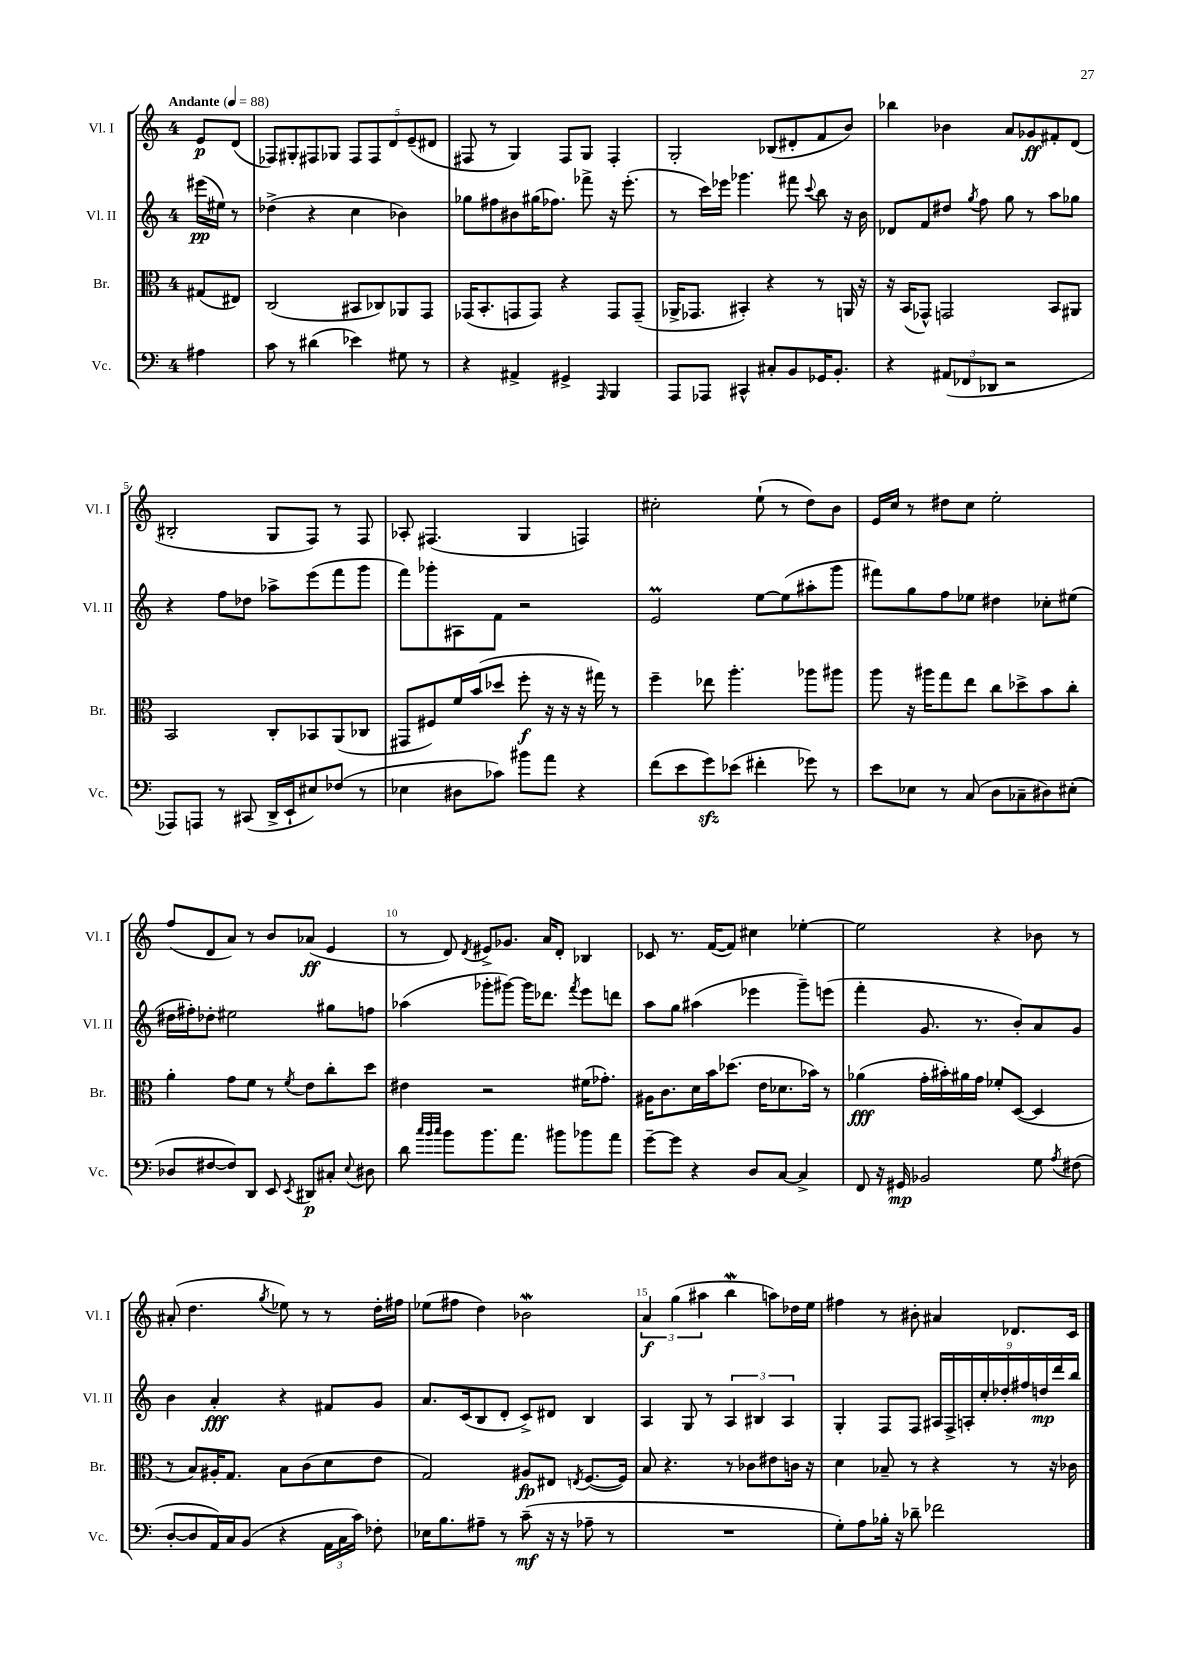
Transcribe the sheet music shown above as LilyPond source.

<<
\new StaffGroup <<
\new Staff = "s0" \with { instrumentName = "Vl. I" shortInstrumentName = "Vl. I" } {
    \clef treble \key c \major \once \override Staff.TimeSignature.style = #'single-digit \time 4/4 \partial 4 \tempo "Andante" 4 = 88
    \autoBeamOff e'8[\p d'8]( |
    fes8[) gis8-. fis8 ges8] \tuplet 5/4 { fis8[ fis8 d'8 e'8--( dis'8] } |
    fis8 r8 g4) fis8[ g8] fis4-. |
    g2-. bes8[( dis'8-. f'8 b'8]) |
    bes''4 bes'4 a'8[ ges'8\ff fis'8-. d'8]( |
    bis2-. g8[ f8]) r8 f8 |
    aes8-. fis4.( g4 f4) |
    cis''2-. e''8-!( r8 d''8[) b'8] |
    e'16[ c''16] r8 dis''8[ c''8] e''2-. |
    f''8[( d'8 a'8]) r8 b'8[ aes'8]\ff( e'4 |
    r8 d'8) \acciaccatura { d'8 } eis'8[-> ges'8.] a'16[ d'8]-. bes4 |
    ces'8 r8. f'16[~( f'8]) cis''4 ees''4~-. |
    ees''2 r4 bes'8 r8 |
    ais'8-.( d''4. \acciaccatura { g''8 } ees''8) r8 r8 d''16[-. fis''16] |
    ees''8[( fis''8] d''4) bes'2\mordent |
    \tuplet 3/2 { a'4\f g''4( ais''4 } b''4\mordent a''8[) des''16 e''16] |
    fis''4 r8 bis'8-. ais'4 des'8.[ c'16] \bar "|." |
}
\new Staff = "s1" \with { instrumentName = "Vl. II" shortInstrumentName = "Vl. II" } {
    \clef treble \key c \major \once \override Staff.TimeSignature.style = #'single-digit \time 4/4 \partial 4
    \autoBeamOff eis'''16[\pp( eis''16]) r8 |
    des''4->( r4 c''4 bes'4) |
    ges''8[ fis''8 bis'8 gis''16( fes''8.]) fes'''8-> r16 e'''8.-.( |
    r8 c'''16[) ees'''16] ges'''4. fis'''8 \appoggiatura { c'''8 } b''8 r16 b'16 |
    des'8[ f'8 dis''8] \acciaccatura { g''8 } f''8 g''8 r8 a''8[ ges''8] |
    r4 f''8[ des''8] aes''8[-> e'''8( f'''8 g'''8] |
    f'''8[) ges'''8-. ais8 f'8] r2 |
    e'2\prall e''8[~ e''8( ais''8-. g'''8] |
    fis'''8[) g''8 f''8 ees''8] dis''4 ces''8[-. eis''8]( |
    dis''16[ fis''16-.) des''8]-. eis''2 gis''8[ f''8] |
    aes''4( ges'''8[-. gis'''8]~) gis'''16[ des'''8.] \acciaccatura { f'''8 } e'''8[ d'''8] |
    a''8[ g''8] ais''4( ees'''4 g'''8[--) e'''8]( |
    f'''4-. g'8. r8. b'8[-.) a'8 g'8] |
    b'4 a'4-.\fff r4 fis'8[ g'8] |
    a'8.[ c'16( b8 d'8]-. c'8[->) dis'8] b4 |
    a4 g8 r8 \tuplet 3/2 { a4 bis4 a4 } |
    g4-. f8[ f8] \tuplet 9/8 { ais16[ f16-> a16-. c''16-. des''16-. fis''16 d''16\mp d'''16 b''16] } \bar "|." |
}
\new Staff = "s2" \with { instrumentName = "Br." shortInstrumentName = "Br." } {
    \clef alto \key c \major \once \override Staff.TimeSignature.style = #'single-digit \time 4/4 \partial 4
    \autoBeamOff gis8[( eis8]) |
    c2( bis,8[ ces8) aes,8 g,8] |
    ges,16[( b,8.-. g,8 g,8]) r4 g,8[ g,8]--( |
    aes,16[-> ges,8.] bis,4-.) r4 r8 a,16 r16 |
    r16 b,16[( ges,8]-^) g,2 b,8[ ais,8] |
    b,2 c8[-. bes,8 a,8( ces8] |
    gis,8[ fis8) f'16 b'16( des''8] f''8-.\f r16 r16 r16 gis''16) r8 |
    f''4-- ees''8 a''4.-. aes''8[ ais''8] |
    a''8 r16 ais''16[ g''8 e''8] c''8[ des''8-> b'8 c''8]-. |
    a'4-. g'8[ f'8] r8 \acciaccatura { f'8 } e'8[ c''8-. d''8] |
    eis'4 r2 fis'16[( ges'8.]-.) |
    ais16[ c'8. d'16 b'16 des''8.]( e'16[ des'8. bes'16]) r8 |
    aes'4\fff( g'16[-. bis'16-.) ais'16 g'16] fes'8[-. d8]~( d4 |
    r8 b8[) ais16-. g8.] b8[ c'8( d'8 e'8] |
    g2) ais8[\fp eis8] \acciaccatura { e8 } f8.[~( f16]) |
    b8 r4. r8 ces'8[ eis'8 c'16] r16 |
    d'4 bes8-- r8 r4 r8 r16 ces'16 \bar "|." |
}
\new Staff = "s3" \with { instrumentName = "Vc." shortInstrumentName = "Vc." } {
    \clef bass \key c \major \once \override Staff.TimeSignature.style = #'single-digit \time 4/4 \partial 4
    \autoBeamOff ais4 |
    c'8 r8 dis'4( ees'4) gis8 r8 |
    r4 ais,4-> gis,4-> \grace { a,,16 } b,,4 |
    a,,8[ aes,,8] cis,4-^ cis8[-. b,8 ges,16 b,8.]-. |
    r4 \tuplet 3/2 { ais,8[( fes,8 des,8] } r2 |
    aes,,8[) a,,8] r8 cis,8( d,16[-> e,16-! eis8) fes8]( r8 |
    ees4 dis8[ ces'8]) bis'8[ a'8] r4 |
    f'8[( e'8 g'8\sfz) ees'8]( fis'4-. ges'8) r8 |
    e'8[ ees8] r8 c8( d8[ ces8-- dis8) eis8]-.( |
    des8[ fis8~ fis8) d,8] e,8 \acciaccatura { e,8 } dis,8[\p cis8]-. \appoggiatura { e8 } dis8 |
    d'8 \grace { c''32[ b'32 c''32] } b'8[ b'8. a'8.] bis'8[ bes'8 a'8] |
    g'8[~-- g'8] r4 d8[ c8]~ c4-> |
    f,8 r16 gis,16\mp bes,2 g8 \acciaccatura { a8 } fis8( |
    d8[~-. d8 a,16) c16 b,8]( r4 \tuplet 3/2 { a,16[ c16 c'16]) } fes8-. |
    ees16[ b8. ais8]-- r8 c'8--\mf( r16 r16 aes8-- r8 |
    R1 |
    g8[-.) a8 bes16]-. r16 des'8-- fes'2 \bar "|." |
}
>>
>>
\layout { \context { \Score \override BarNumber.break-visibility = ##(#f #t #t) barNumberVisibility = #(every-nth-bar-number-visible 5) } }
